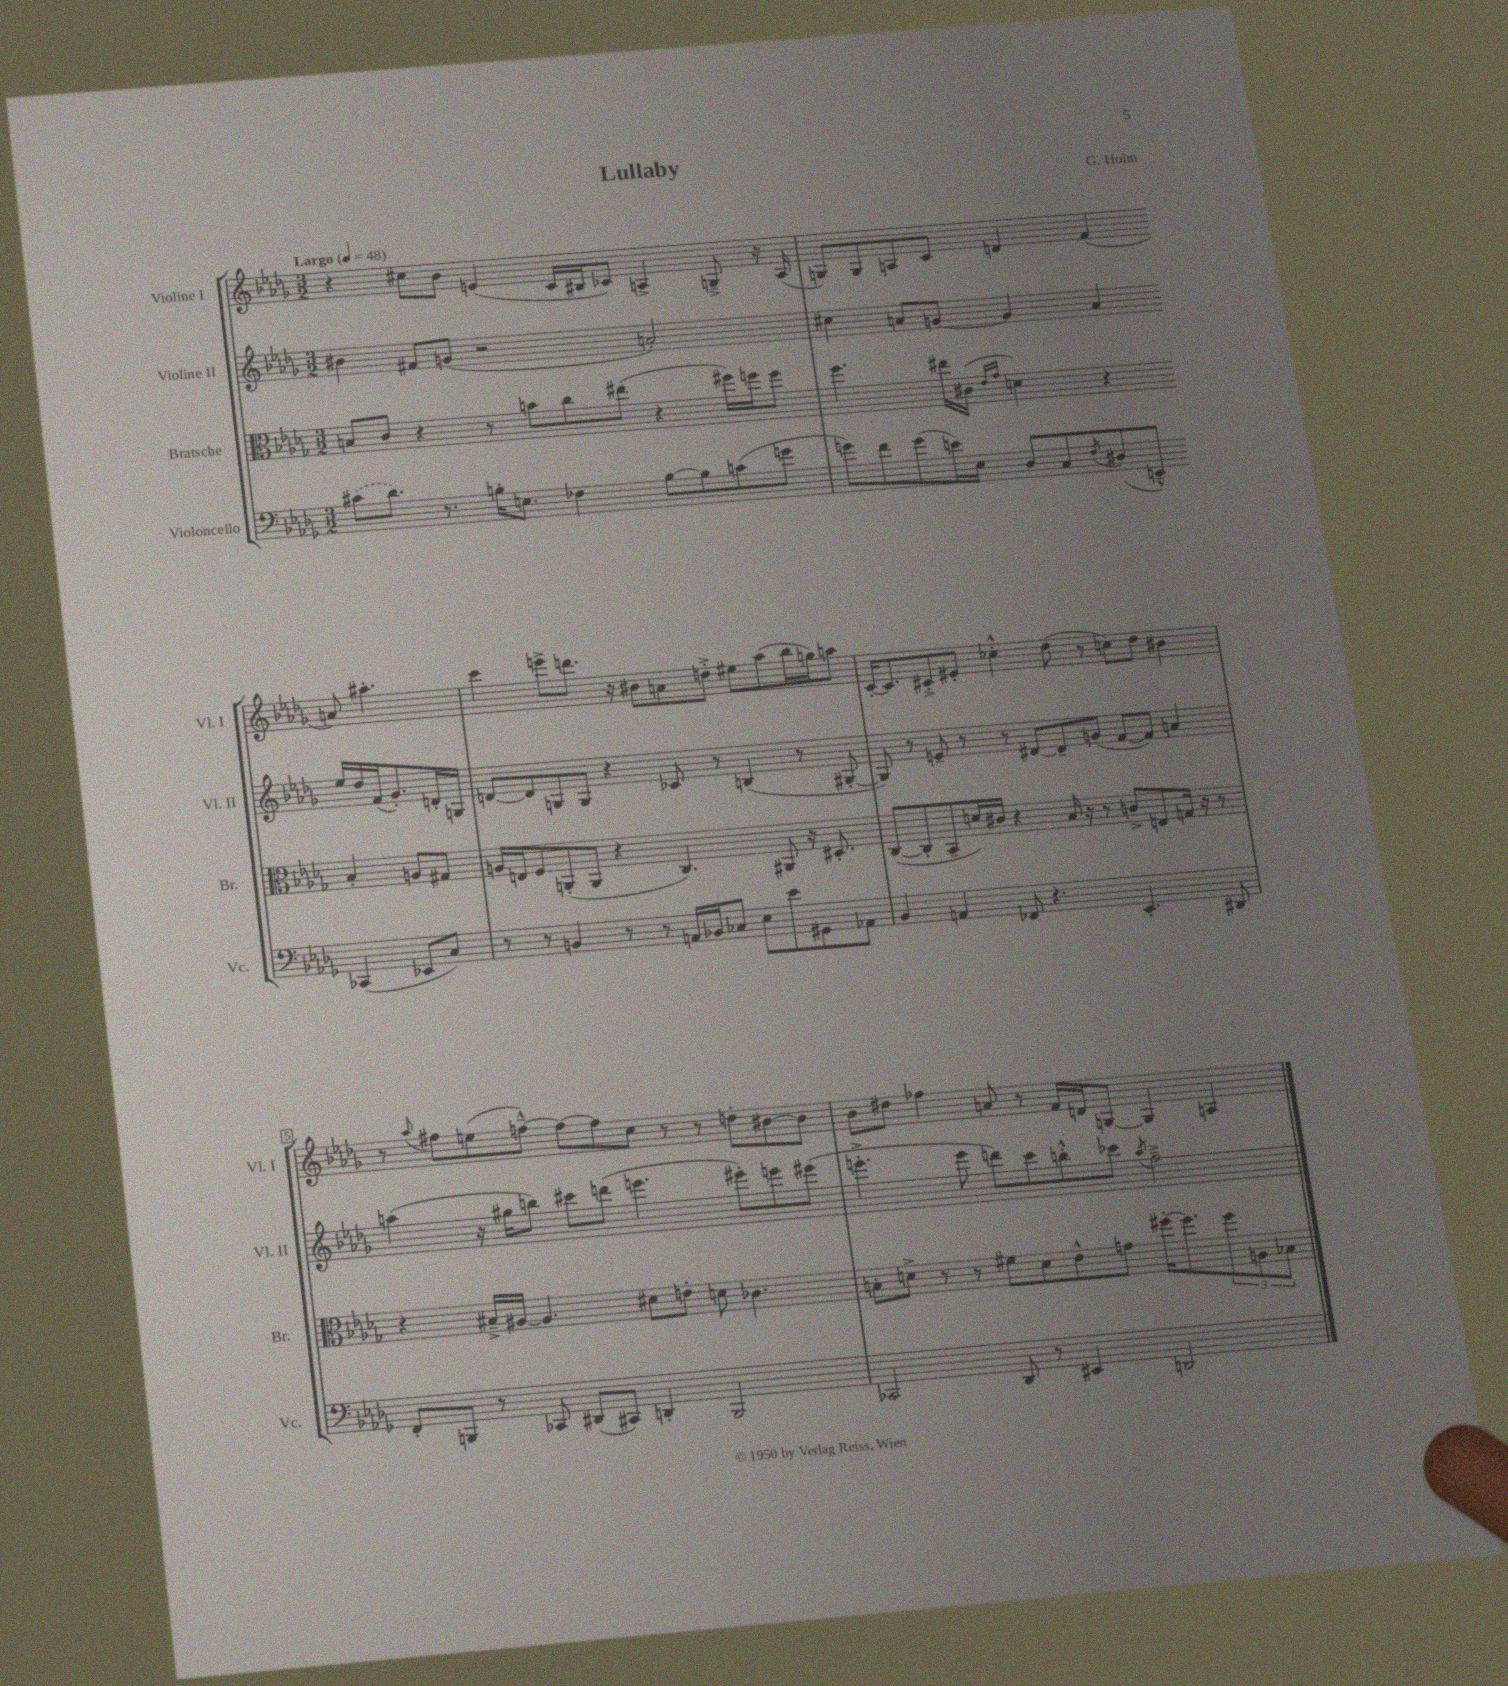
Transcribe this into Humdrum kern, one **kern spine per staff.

**kern	**kern	**kern	**kern
*part4	*part3	*part2	*part1
*staff4	*staff3	*staff2	*staff1
*I"Violoncello	*I"Bratsche	*I"Violine II	*I"Violine I
*I'Vc.	*I'Br.	*I'Vl. II	*I'Vl. I
*clefF4	*clefC3	*clefG2	*clefG2
*k[b-e-a-d-g-]	*k[b-e-a-d-g-]	*k[b-e-a-d-g-]	*k[b-e-a-d-g-]
*M3/2	*M3/2	*M3/2	*M3/2
*MM48	*MM48	*MM48	*MM48
=1	=1	=1	=1
!	!	!	!LO:TX:a:B:t=Largo
(8c#X\L	8Bn/L	4b#X\	4r
8.d-\J)	8c/J	.	.
.	4r	8f#X/L	8cc#X\L
8.r	.	.	.
.	.	(8gn/J	8b-\J
16Bn'\KL	8r	2r	(4en/
8.En\J	.	.	.
.	8bn\L	.	.
4F-X\	8cc\	.	16c/LL
.	.	.	16B#X/J
.	(8ee#X\J	.	8c-X/J)
[8B\L	4r	2an'/)	4An^/
8B\]	.	.	.
(8cn\	16ff#X\LL)	.	8Gn~^/
.	16ffn\J	.	.
8gn\J	8ff\J	.	16r
.	.	.	(16A/
=2	=2	=2	=2
8gn\L)	4.ff\	4cc#X\	8Gn/L)
8f\	.	.	8G/
(8g\	.	8an/L	8An/
16en\L)	16ee#X\LL	[8gn/J	8c/J
16E-\JJ	(16c#X\JJ	.	.
.	16qqe-/LL	.	.
.	16qqg-/JJ	.	.
8D-/L	4dn\)	4g/]	4dn/
8C/	.	.	.
8qF/	.	.	.
(8D#X/	4r	4a/	(4f/
8EEn~^^/J)	.	.	.
(4CC-X/	4B-'/	16ee-/LL	8an/)
.	.	16dd-/	.
.	.	(16f/J	4.aa#X'\
.	.	8.g'/)	.
8EE-X/L	8An/L	.	.
8C/J)	8G#X/J	16dn'/L	.
.	.	16Gn/JJ	.
!!LO:LB:g=z
=3	=3	=3	=3
8r	16An/LL	[8dn/L	4ccc\
.	16En/J	.	.
8r	8F/	8d/]	.
4BBn/	(8AAn'/	8Gn/	8eeen^\L
.	8AA/J	8G/J	8.dddn\J
8r	4r	4r	.
.	.	.	16r
8r	.	.	8b#X\L
16AAn/LL	4.C/)	8c-X/	8an\
16BB-X/J	.	.	.
8C-X/J	.	8r	8ddn'^\J
8E-\L	.	(4Bn/	8ee#X\L
8e-\	8AA#X/	.	(8aa-\
8GG#X\	16r	8r	16bb-\L
.	8.D#X'/	.	16ggn\J)
8AA-X\J	.	[8G#X'/	8aan\J
=4	=4	=4	=4
4BB-/	([8C/L	8G#/])	[16c'/KL
.	.	.	8.c/]
.	8C'/]	8r	.
4AAn/	8BB-~/	8en~/	8c#X'^/
.	16dn/L)	8r	8e#X'/J
.	16c#X/JJ	.	.
8FF-X/	4r	8r	4cc-X'^^\
4.r	.	[8d#X/L	.
.	16B-/	8d#~/]	(8dd-\
.	16r	.	.
.	8r	(8gn/J	8r
4.EE-'/	8cn^/L	[8f/L	8ccn\L)
.	8En/	8f/J])	8dd-\J
.	16Gn/Jk	4an/	4b#X\
.	16r	.	.
8DD#X/	8r	.	.
!!LO:LB:g=z
=5	=5	=5	=5
8FF'/L	4r	(4aan\	8r
.	.	.	8qqaa-/
8BBBn/J	.	.	8ff#X\L
8r	16B#X~^/LL	16r	(8een\
.	[16A#X/JJ	16gg#X\KL	.
8CC-X/	4.A#/]	8bbn\J)	[8ffn~^^\J)
(8DD#X/L	.	8ccc#X\L	8ff\L_
8CC#X/J)	.	(8dddn\J	8ff\]
4DDn'/	8d#X\L	4.eeen\	8cc\J
.	8en'\J	.	8r
2BBB/	8dn\	.	8r
.	4.c-X\	8eee#X'\L)	8ddn'\L
.	.	8eeen\	[8b#X\
.	.	(8eee#X\J	8b#\J]
=6	=6	=6	=6
2CC-X/	8Bn'\L	4.eeen'^\	8b-\L
.	8dn^\J	.	8dd#X\J
.	8r	.	4ff-X\
.	8r	8eee\	.
8DD-/	8f#X\L	8dddn\L)	8an/
8r	8d\	8ccc\	8r
4EE#X/	8e-^^\	8bbn'^^\	16f/LL
.	.	.	16dn/J
.	8gn\J	8ccc-X\J	[8Gn/J
.	.	8qaa-/	.
2DDn/	[16ff#X'\KL	2ff~^\	4G/]
.	8.ff#\]	.	.
.	12ff#\	.	4An/
.	12An\	.	.
.	12B-X\J	.	.
==	==	==	==
*-	*-	*-	*-
